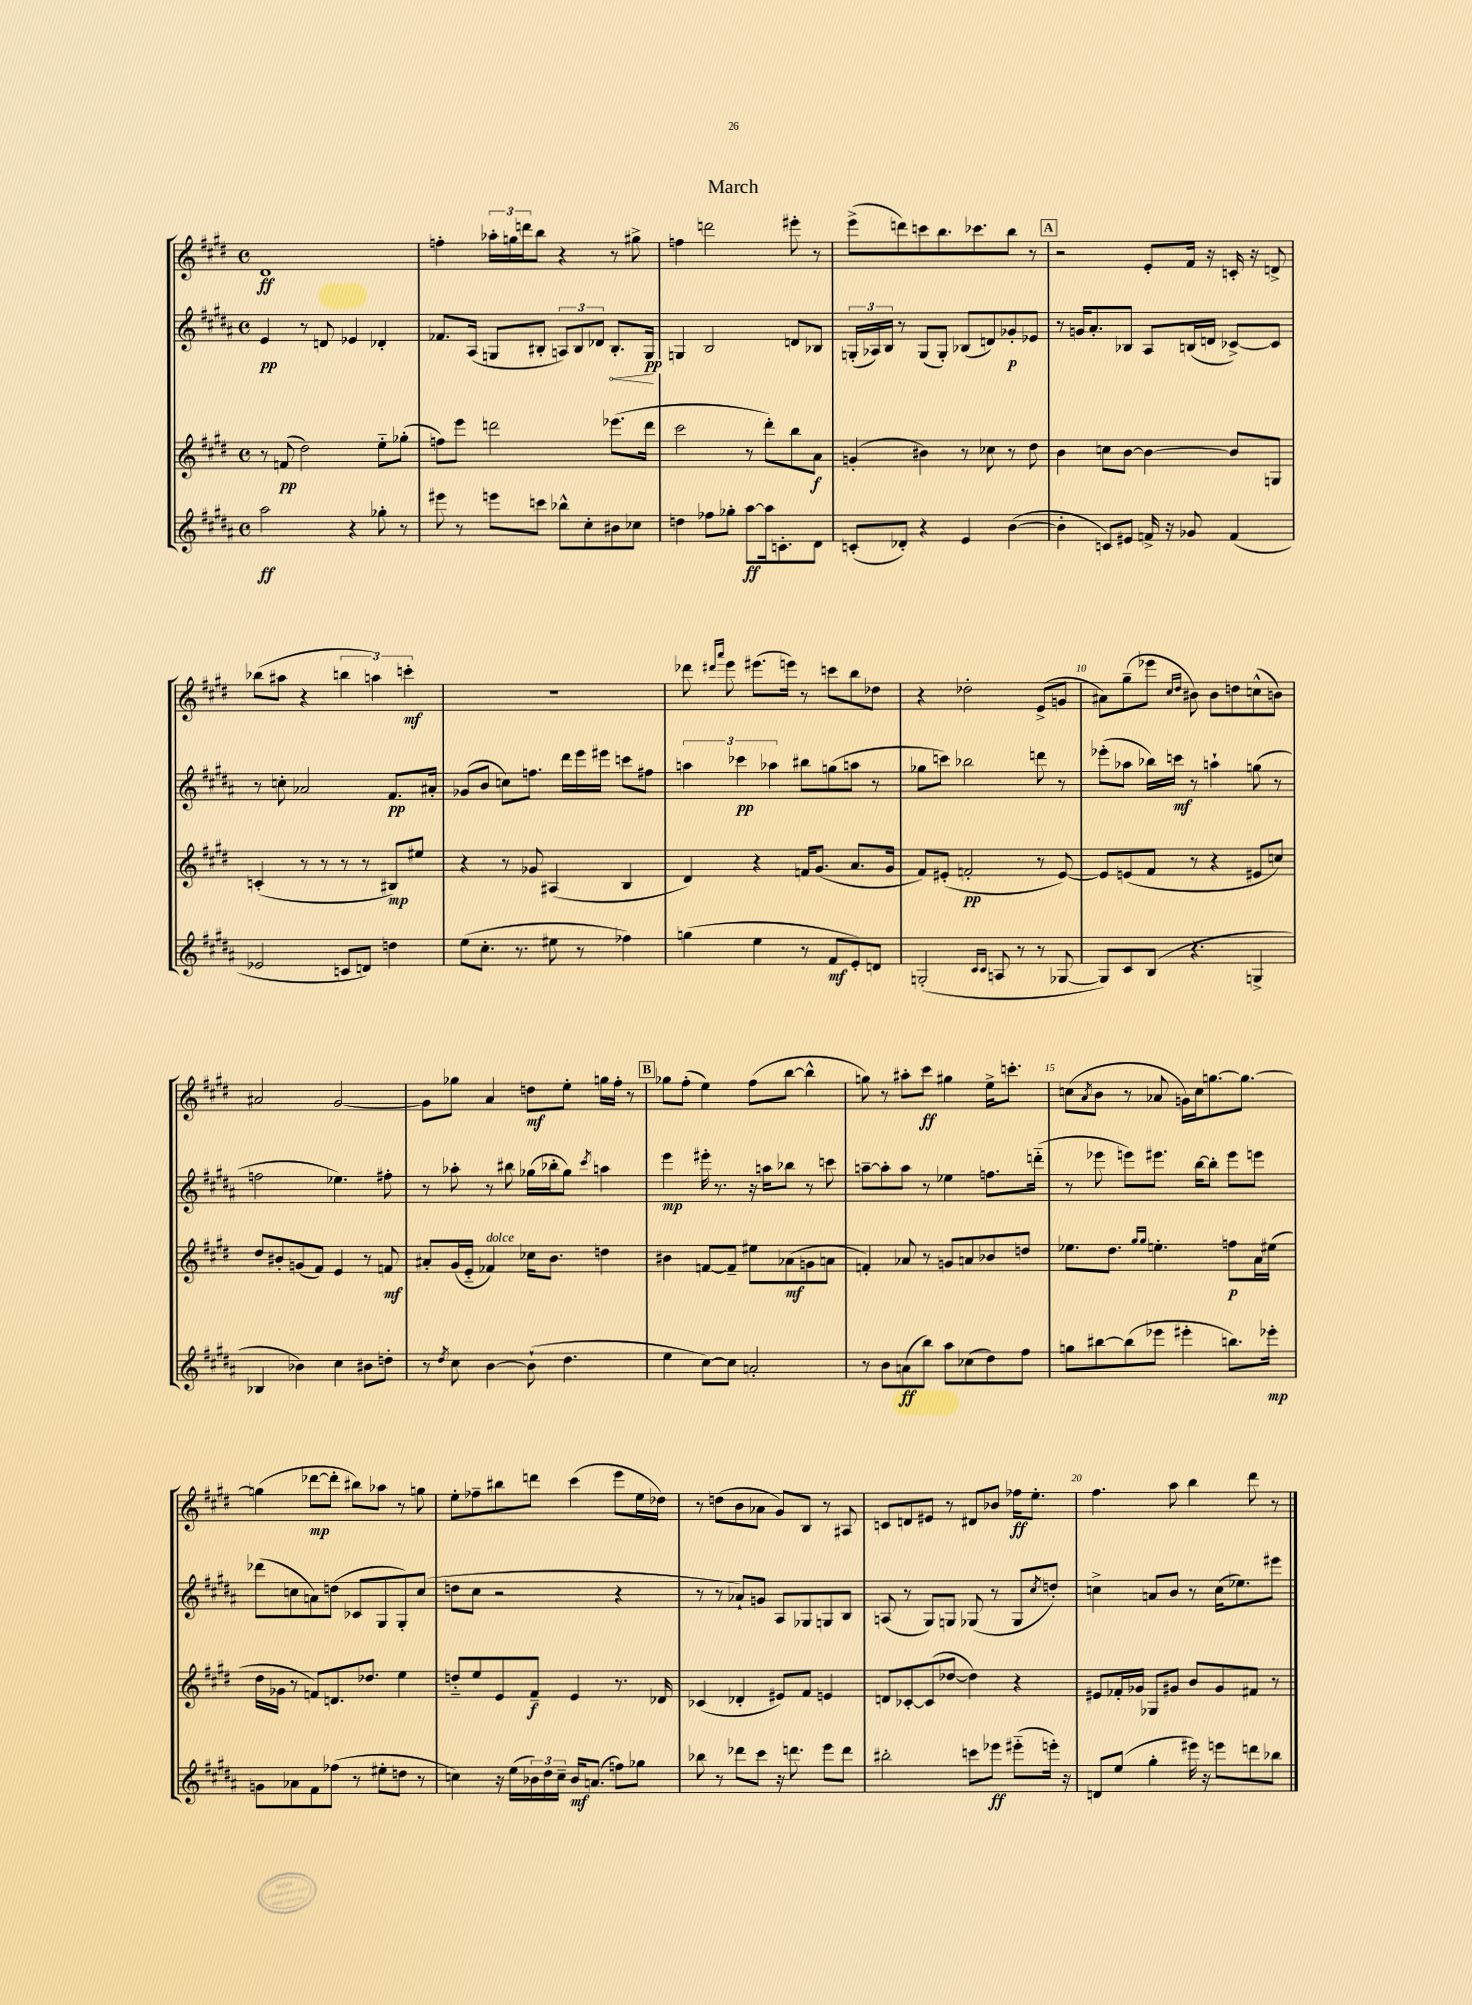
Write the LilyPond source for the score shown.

\header { title = "March" }
<<
\new StaffGroup <<
\new Staff = "s0" {
    \clef treble \key e \major \defaultTimeSignature \time 4/4
    dis'1\ff |
    f''4-. \tuplet 3/2 { aes''16-. g''16 d'''16 } b''8 r4 r8 gis''8-> |
    f''4 d'''2 eis'''8-. r8 |
    e'''8->( d'''8) c'''8 b''8. ces'''8. b''8 r8 |
    \mark \markup { \box "A" } r2 e'8-. fis'16 r16 c'16-. r16 d'8-> |
    bes''8( ais''8 r4 \tuplet 3/2 { b''4 a''4) c'''4-.\mf } |
    r1 |
    des'''8 \grace { dis'''16 a'''16 } e'''8 eis'''8.( e'''16) r8 c'''8 b''8 des''8 |
    r4 des''2-. e'8->( g'8 |
    ais'8) gis''8--( ees'''8 \grace { cis''16 dis''16 } bis'8) bis'8 d''8 c''8-^( b'8) |
    ais'2 gis'2~ |
    gis'8 ges''8 a'4 d''8\mf e''8-. g''16 fis''16-. r8 |
    \mark \markup { \box "B" } ges''8 fis''8-.( e''4) fis''8( b''8~ b''4-^ |
    g''8) r8 ais''8-. cis'''8\ff gis''4 e''16-> c'''8.-. |
    c''8( \acciaccatura { a'8 } b'8 r8 aes'8 g'16) c''16 g''8.~ g''8.~ |
    g''4( des'''8~\mp des'''8-. bis''8) aes''8 r8 g''8 |
    e''8-. fes''8-- bis''8 d'''8 cis'''4( e'''8 e''16 des''16) |
    r8 d''8( b'8 aes'8 gis'8) b8 r8 ais8 |
    c'8 d'8 eis'8 r8 dis'8 bes'8 fes''16\ff e''8.-. |
    fis''4. a''8 b''4 dis'''8 r8 \bar "|." |
}
\new Staff = "s1" {
    \clef treble \key b \major \defaultTimeSignature \time 4/4
    e'4\pp r8 d'8 ees'4 des'4-. |
    fes'8. ais16( g8 bis8-. \tuplet 3/2 { a8) bis8 des'8 } \once \override Hairpin.circled-tip = ##t bis8.-.\< g16\pp\! |
    g4 b2 d'8 bes8 |
    \tuplet 3/2 { g16-.( aes16) b16 } r8 g8( g8-.) bes8( d'8) ges'8-.\p ees'8 |
    \mark \markup { \box "A" } r8 g'16 ais'8.-. bes8 ais8 b16( d'16 ces'8~->) ces'8 |
    r8 c''8-. aes'2 fis'8.\pp ais'16-. |
    ges'8( b'8 c''8) f''8. dis'''16 e'''16 eis'''16 c'''8 fis''8 |
    \tuplet 3/2 { a''4 ces'''4\pp aes''4 } bis''8 g''8( a''8 r8 |
    ges''8 c'''8) bes''2 d'''8 r8 |
    ees'''8-.( aes''8 bes''16) c'''16\mf r8 a''4-! g''8( r8 |
    f''2 ees''4.) fis''8-. |
    r8 aes''8-. r8 bis''8 ges''16( bes''16-. ges''8) \acciaccatura { cis'''8 } a''4 |
    \mark \markup { \box "B" } e'''4\mp eis'''16-. r8. r16 a''16 bes''8 r8 c'''8 |
    a''8~-- a''8-. a''8 r8 ees''4 f''8. d'''16-_( |
    r8 ees'''8 e'''8) eis'''8. b''16~ b''8-. eis'''8 e'''8 |
    des'''8( c''8 a'8) d''8( ces'8 gis8 gis8-.) c''8( |
    d''8 cis''8 r2 r4 |
    r8 r8 aes'8-!) g'8 ais8 ges8 g8 b8 |
    a8( r8 gis8) g8 ges8( r8 ges8 \acciaccatura { cis''8 } d''8-.) |
    c''4-> a'8 b'8 r8 c''16( ees''8.) eis'''8 \bar "|." |
}
\new Staff = "s2" {
    \clef treble \key e \major \defaultTimeSignature \time 4/4
    r8 f'8\pp( dis''2) e''8-_ ges''8-.( |
    f''8) e'''8 d'''2 ees'''8.( d'''16 |
    cis'''2 r8 dis'''8-.) b''8 a'8\f |
    g'4-.( bis'4) r8 ces''8 r8 dis''8 |
    \mark \markup { \box "A" } b'4 c''8 b'8~ b'4~ b'8 g8 |
    c'4-.( r8 r8 r8 r8 bis8\mp) eis''8 |
    r4 r8 ges'8 ais4( b4 |
    dis'4) r4 f'16 gis'8.( a'8. gis'16 |
    fis'8) eis'8-.( f'2-.\pp r8 eis'8~) |
    eis'8 e'8( fis'8 r8 r4 eis'8 c''8) |
    dis''8 bis'8-. g'8( fis'8) e'4 r8 f'8\mf |
    ais'8-. gis'16( e'16-_ fes'4^\markup { \italic "dolce" }) ces''16 b'8. d''4 |
    \mark \markup { \box "B" } bis'4 f'8~ f'8-- eis''8 aes'8\mf( g'8 a'8 |
    f'4-.) aes'8 r8 g'8 a'8 bes'8 d''8 |
    ees''8. dis''8. \grace { gis''16 gis''16 } e''4.-. f''8\p a'16 eis''16( |
    dis''16 ges'16 r8 f'8) d'8. des''8. e''4 |
    d''8-_ e''8 e'8 fis'8--\f e'4 r8. des'16 |
    ces'4( des'4-. eis'8) fis'8 e'4 |
    d'8 ces'8~-. ces'8( des''8~ des''4) r4 |
    eis'8 fes'16-. ges'16 ges8 gis'8 b'8 gis'8 fis'8 r8 \bar "|." |
}
\new Staff = "s3" {
    \clef treble \key b \major \defaultTimeSignature \time 4/4
    ais''2\ff r4 ges''8-. r8 |
    eis'''8 r8 e'''8 c'''8 bes''8-^ cis''8-. bis'8 ces''8 |
    d''4 fes''8 ges''8-. ais''8~\ff ais''16 c'8.-. dis'8 |
    c'8-.( des'8-.) r4 e'4 b'4~( |
    \mark \markup { \box "A" } b'4-. c'8) eis'8 f'16-> r16 ges'8 f'4( |
    ees'2 c'8 d'8) d''4 |
    e''8( cis''8.-. r8. eis''8 r8 fes''4) |
    g''4( e''4 r8 fis'8\mf e'8-.) d'8 |
    g2-.( \grace { cis'16 cis'16 } a8 r8 r8 ges8~ |
    ges8) cis'8 b8( r4. g4-> |
    bes4 bes'4) cis''4 bis'8 d''8-. |
    r8 \acciaccatura { dis''8 } cis''8 b'4~ b'8-!( dis''4. |
    \mark \markup { \box "B" } e''4 cis''8~) cis''8 a'2-. |
    r8 b'8 a'8\ff( b''8) ais''8 ces''8( dis''8) fis''8 |
    g''8 bis''8~ bis''8( ees'''8 eis'''4-. b''8.) ees'''16-.\mp |
    g'8 aes'8 fis'8 fes''8( r8 eis''8-. d''8 r8 |
    c''4) r16 e''16( \tuplet 3/2 { bes'16) dis''16 c''16-- } bes'16\mf a'8.( f''8) ges''8 |
    bes''8 r8 des'''8 cis'''8 r16 d'''8. e'''8 d'''8 |
    bis''2-. c'''8 ees'''8\ff eis'''8-_( e'''16-.) r16 |
    d'8 e''8( gis''4-. eis'''16) r16 e'''8 d'''8 bes''8 \bar "|." |
}
>>
>>
\layout { \context { \Score \override BarNumber.break-visibility = ##(#f #t #t) barNumberVisibility = #(every-nth-bar-number-visible 5) } }
